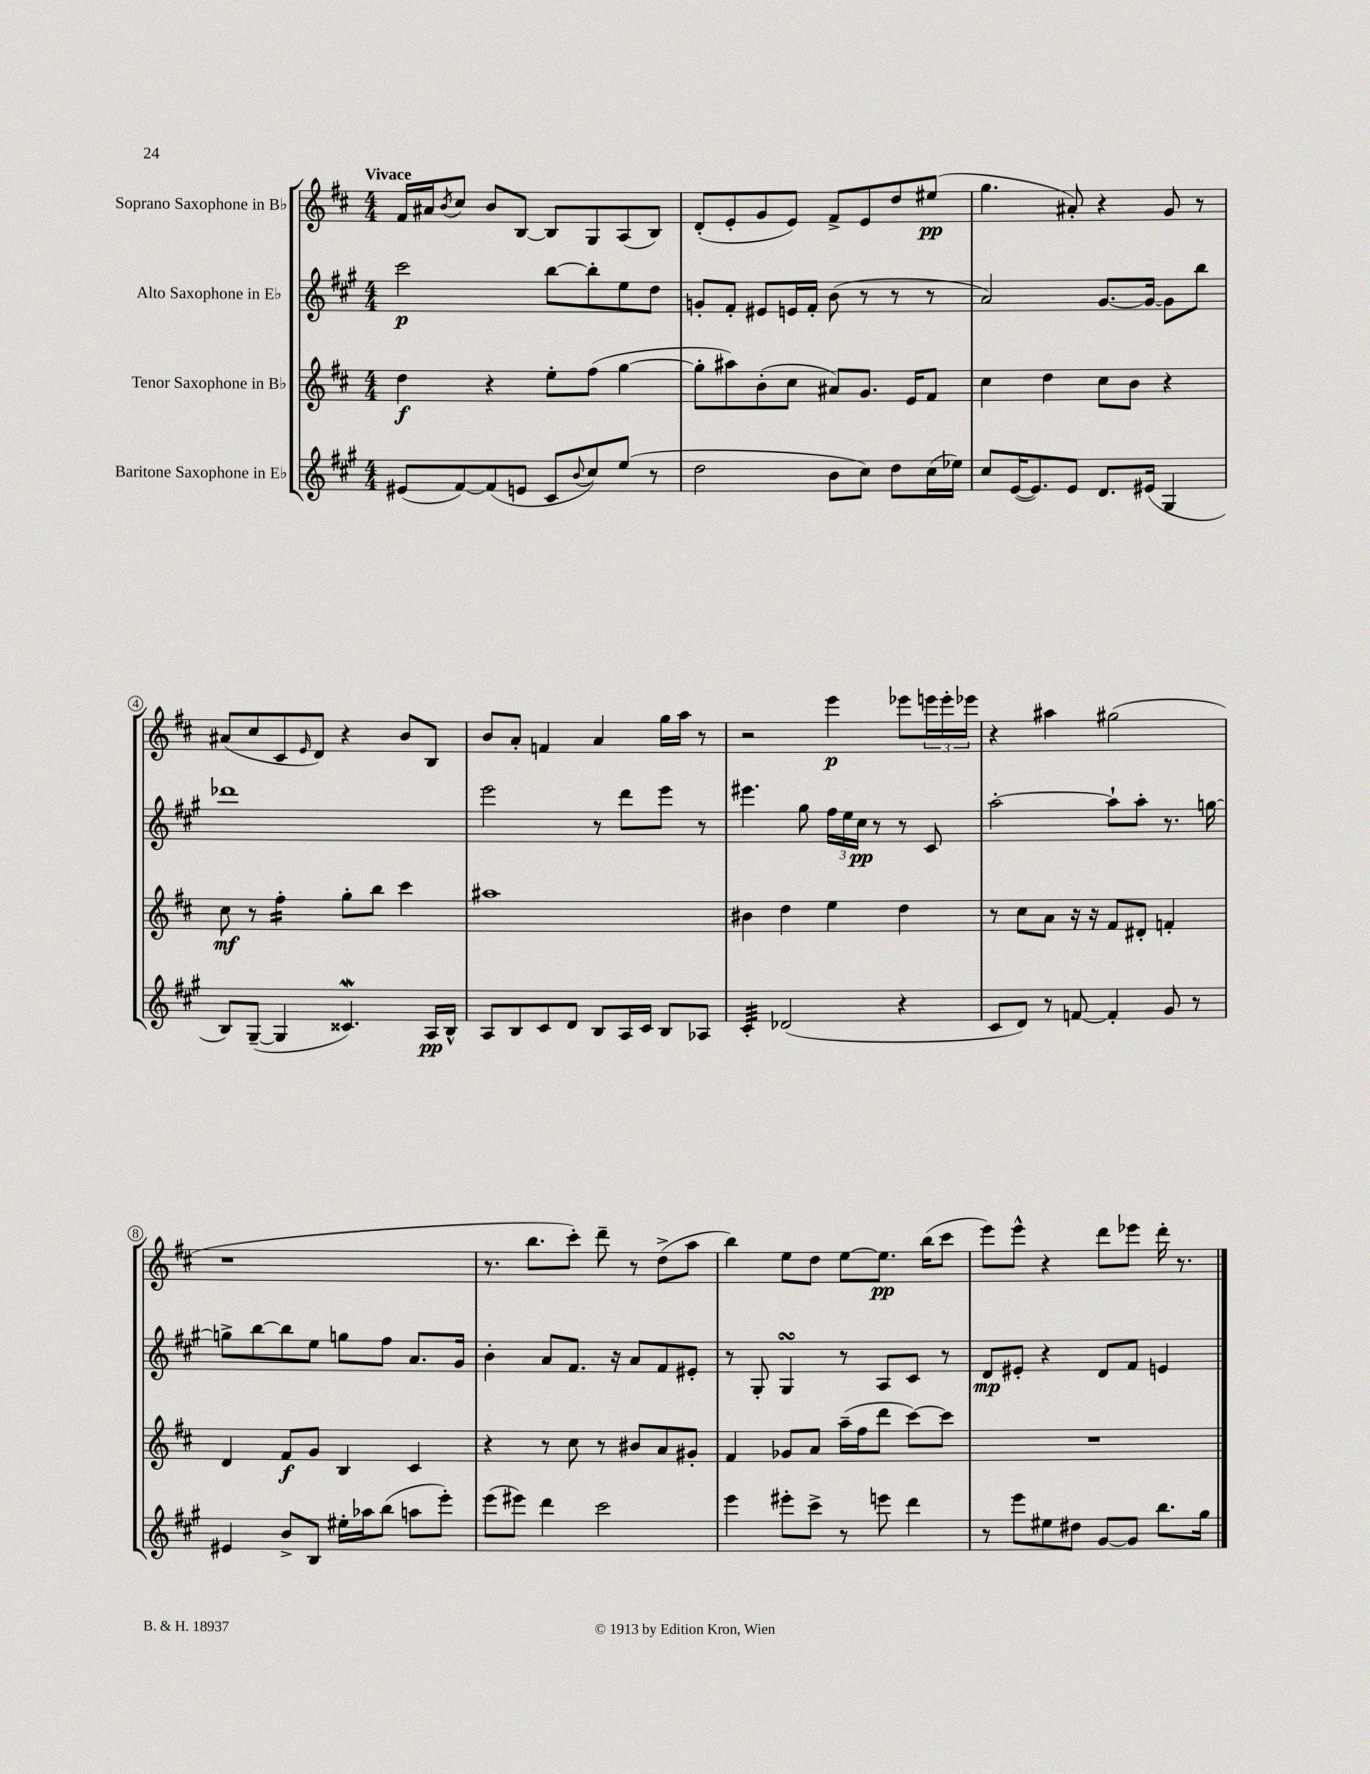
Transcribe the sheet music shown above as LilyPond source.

<<
\new StaffGroup <<
\new Staff = "s0" \with { instrumentName = "Soprano Saxophone in Bb" } {
    \clef treble \key d \major \numericTimeSignature \time 4/4 \tempo "Vivace"
    fis'16 ais'16 \acciaccatura { b'8 } cis''8 b'8 b8~ b8 g8 a8( b8) |
    d'8-.( e'8-. g'8 e'8) fis'8-> e'8 d''8 eis''8\pp( |
    g''4. ais'8-.) r4 g'8 r8 |
    ais'8( cis''8 cis'8 \grace { e'16 } d'8) r4 b'8 b8 |
    b'8 a'8-. f'4 a'4 g''16 a''16 r8 |
    r2 e'''4\p ees'''8 \tuplet 3/2 { e'''16 e'''16-. ees'''16 } |
    r4 ais''4 gis''2( |
    r1 |
    r8. b''8. cis'''8-.) d'''8-- r8 d''8->( a''8 |
    b''4) e''8 d''8 e''8~ e''8.\pp b''16( cis'''8 |
    e'''8) e'''8-^ r4 d'''8 ees'''8 d'''16-. r8. \bar "|." |
}
\new Staff = "s1" \with { instrumentName = "Alto Saxophone in Eb" } {
    \clef treble \key a \major \numericTimeSignature \time 4/4
    cis'''2\p b''8~ b''8-. e''8 d''8 |
    g'8-. fis'8-. eis'8 e'16 fis'16-. b'8( r8 r8 r8 |
    a'2) gis'8.~ gis'16~ gis'8 b''8 |
    des'''1 |
    e'''2 r8 d'''8 e'''8 r8 |
    eis'''4. gis''8 \tuplet 3/2 { fis''16 e''16 cis''16\pp } r8 r8 cis'8 |
    a''2~-. a''8-! a''8-. r8. g''16~ |
    g''8-> b''8~ b''8 e''8 g''8 fis''8 a'8. gis'16 |
    b'4-. a'8 fis'8. r16 a'8 fis'8 eis'8-. |
    r8 gis8-. gis4\turn r8 a8 cis'8 r8 |
    d'8\mp eis'8-. r4 d'8 fis'8 e'4 \bar "|." |
}
\new Staff = "s2" \with { instrumentName = "Tenor Saxophone in Bb" } {
    \clef treble \key d \major \numericTimeSignature \time 4/4
    d''4\f r4 e''8-. fis''8( g''4~ |
    g''8-. ais''8) b'8-.( cis''8 ais'8) g'8. e'16 fis'8 |
    cis''4 d''4 cis''8 b'8 r4 |
    cis''8\mf r8 fis''4:16-. g''8-. b''8 cis'''4 |
    ais''1 |
    bis'4 d''4 e''4 d''4 |
    r8 cis''8 a'8 r16 r16 fis'8 dis'8-. f'4-. |
    d'4 fis'8\f g'8 b4 cis'4 |
    r4 r8 cis''8 r8 bis'8 a'8 gis'8-. |
    fis'4 ges'8 a'8 a''16--( fis''16 d'''8 cis'''8~) cis'''8 |
    R1 \bar "|." |
}
\new Staff = "s3" \with { instrumentName = "Baritone Saxophone in Eb" } {
    \clef treble \key a \major \numericTimeSignature \time 4/4
    eis'8( fis'8~) fis'8( e'8 cis'8 \appoggiatura { b'8 } cis''8) e''8( r8 |
    d''2 b'8 cis''8) d''8 cis''16( ees''16) |
    cis''8 e'16~( e'8.) e'8 d'8. eis'16( gis4 |
    b8) gis8~--( gis4 cisis'4.\mordent) a16\pp b16-^ |
    a8 b8 cis'8 d'8 b8 a16 cis'16 b8 aes8 |
    cis'4:32-. des'2( r4 |
    cis'8 d'8) r8 f'8~ f'4-. gis'8 r8 |
    eis'4 b'8-> b8 eis''16-. aes''16 b''8( a''8 e'''8-.) |
    e'''8( eis'''8) d'''4 cis'''2 |
    e'''4 eis'''8-. cis'''8-> r8 e'''8 d'''4 |
    r8 e'''8 eis''8 dis''8 gis'8~ gis'8 b''8. gis''16 \bar "|." |
}
>>
>>
\layout { \context { \Score \override BarNumber.stencil = #(make-stencil-circler 0.1 0.3 ly:text-interface::print) } }
